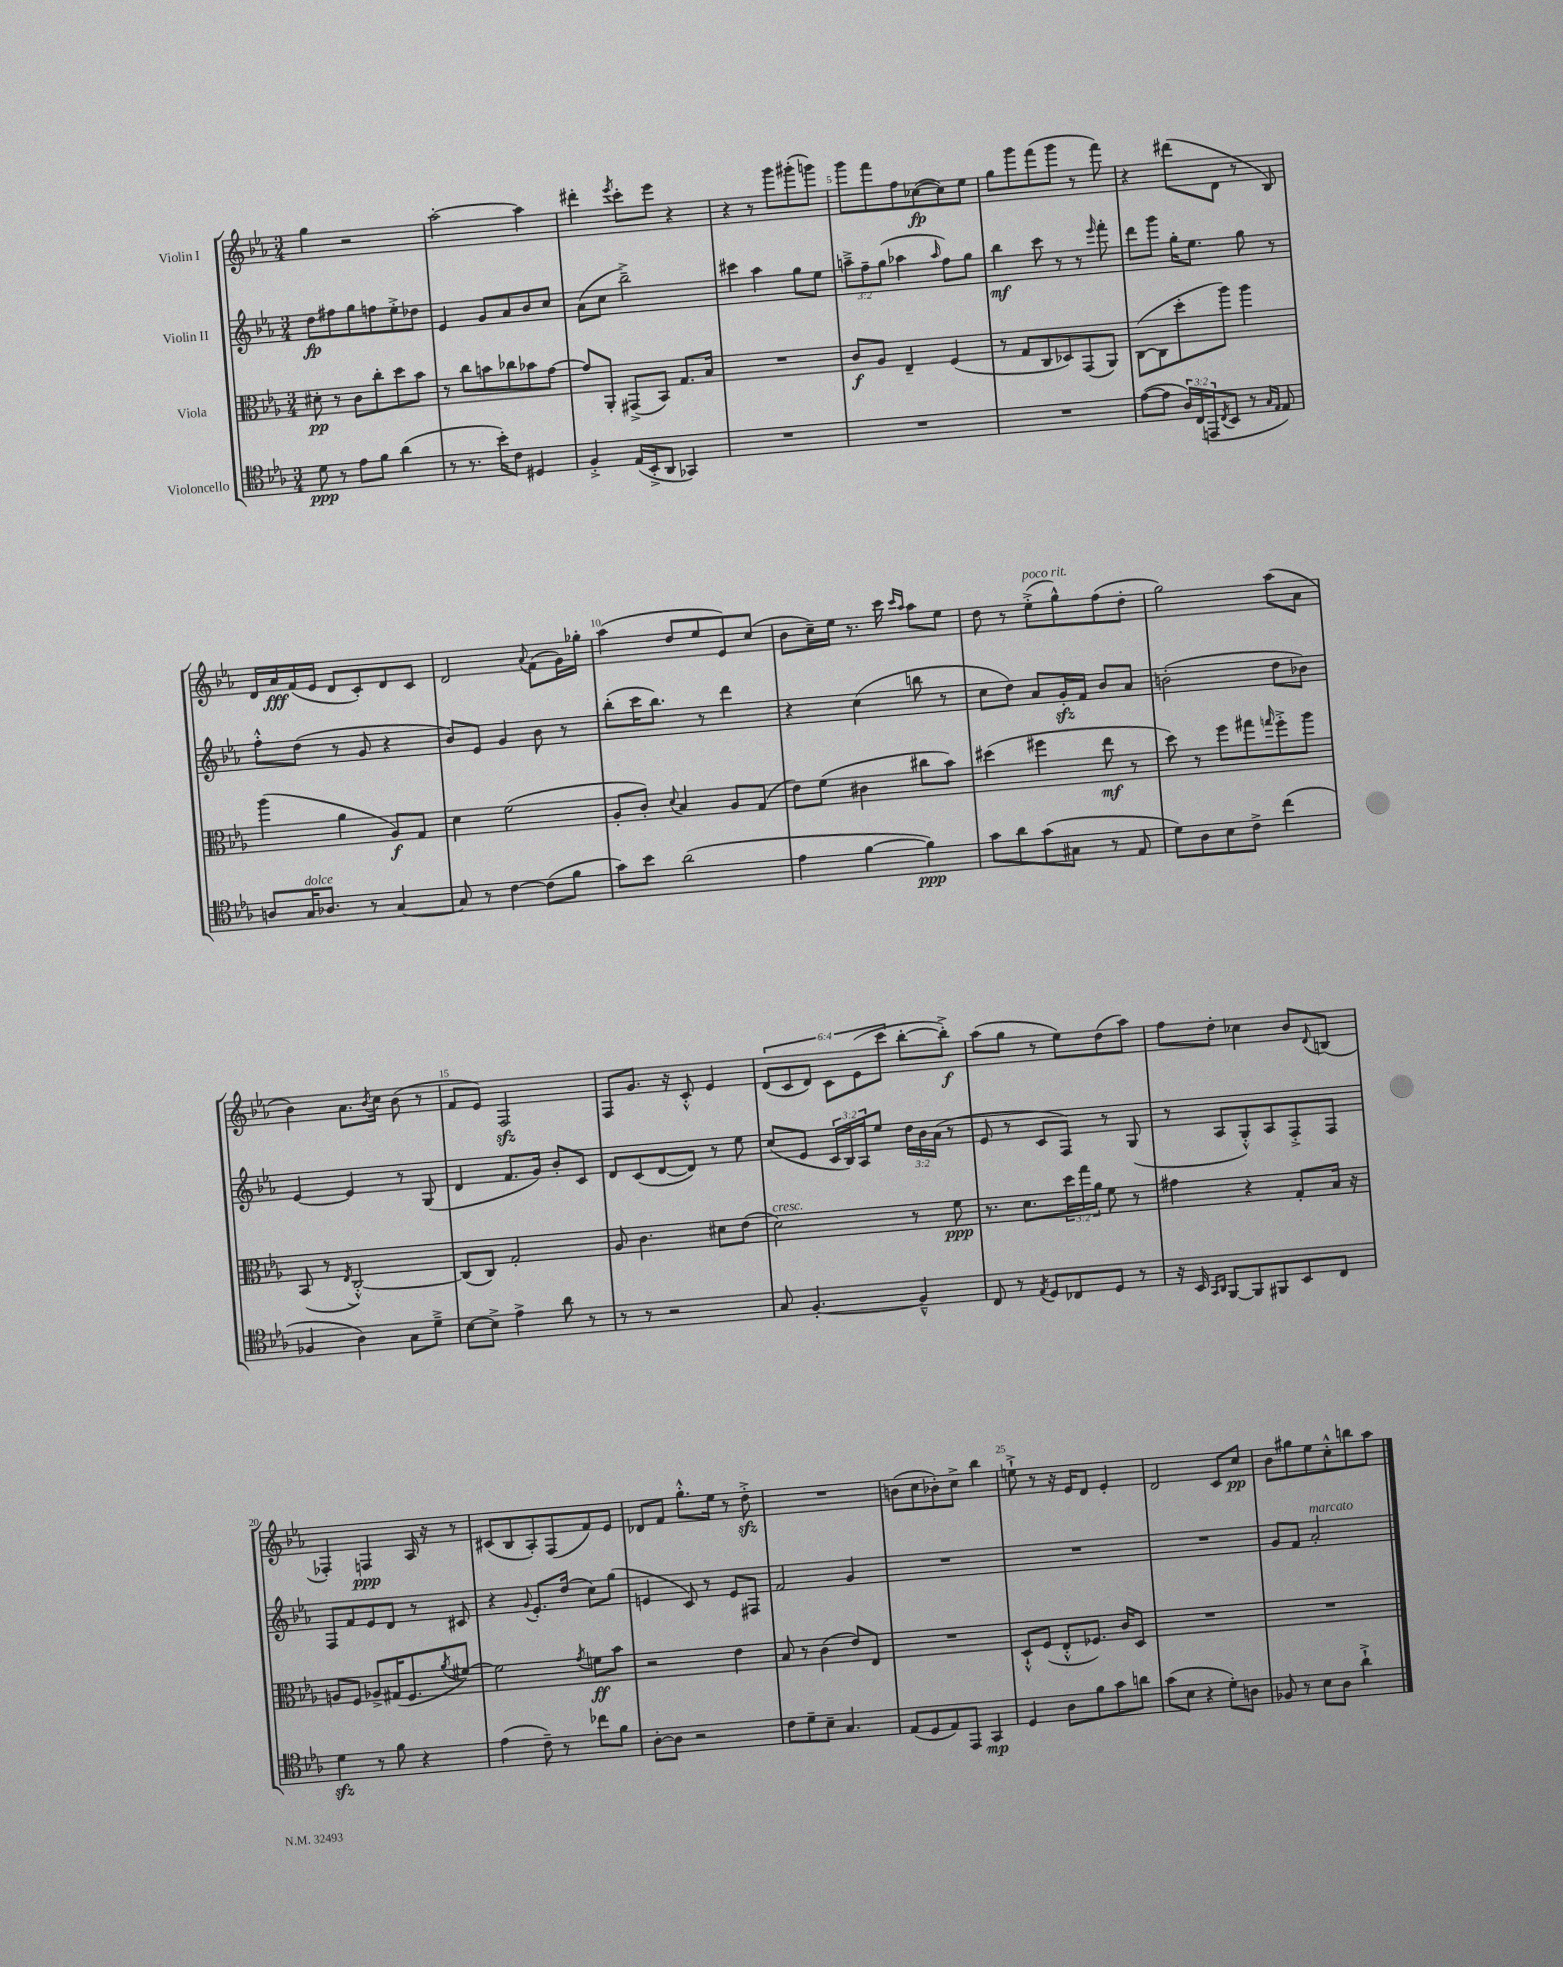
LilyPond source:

<<
\new StaffGroup <<
\new Staff = "s0" \with { instrumentName = "Violin I" } {
    \clef treble \key ees \major \numericTimeSignature \time 3/4 \override Staff.TupletNumber.text = #tuplet-number::calc-fraction-text
    g''4 r2 |
    aes''2~-. aes''4 |
    dis'''4-. \acciaccatura { ees'''8 } c'''8-. ees'''8 r4 |
    r4 r8 g'''8 gis'''8-.( g'''8) |
    g'''8 f'''8 f''8 ces''8~\fp( ces''8) ees''8 |
    g''8 g'''8 f'''8( g'''8 r8 f'''8) |
    r4 dis'''8( d'8 r8 bes8) |
    d'16 aes'16\fff f'16( ees'16 d'8 c'8-.) d'8 c'8 |
    d'2 \appoggiatura { aes'8 } f'8( g'16) ges''16-. |
    aes''4( d''8 ees''8 ees'8) c''8( |
    bes'8 c''16--) ees''16 r8. c'''16 \grace { c'''16 aes''16 } aes''8 ees''8 |
    d''8 r8 ees''8-.->^\markup { \italic "poco rit." }( g''8-^) f''8( d''8-. |
    g''2) aes''8( aes'8 |
    bes'4) aes'8. \acciaccatura { bes'8 } c''16 bes'8( r8 |
    f'8 ees'8) f2\sfz |
    f8 g'8. r16 c'8-.-^ ees'4 |
    \tuplet 6/4 { d'8( c'8 d'8) c'8 ees'8( c'''8 } bes''8~-. bes''8-.->\f) |
    aes''8( g''8 r8 ees''8) d''8( aes''8) |
    f''8 d''8-. ces''4 bes'8 \appoggiatura { d'8 } b8( |
    fes4-.) f4\ppp aes16 r16 r8 |
    cis'8( bes8 aes8-.) f8( f'8) ees'8 |
    des'8 f'8 g''8.-.-^ ees''16 r8 d''8-.->\sfz |
    R2. |
    b'8( c''8 bes'8-.) c''8-> bes''4 |
    e''8-!-> r8 r16 ees'16 d'8 ees'4-. |
    d'2 c'8 c''8\pp |
    bes'8 gis''8 ees''8 c''8-.-^ b''8 aes''8 \bar "|." |
}
\new Staff = "s1" \with { instrumentName = "Violin II" } {
    \clef treble \key ees \major \numericTimeSignature \time 3/4 \override Staff.TupletNumber.text = #tuplet-number::calc-fraction-text
    d''8\fp fis''8 g''8 f''8 ees''8-.-> des''8 |
    ees'4 g'8 aes'8 bes'8 c''8 |
    aes'8( c''8 bes''2--->) |
    cis'''4 aes''4 g''8 ees''8 |
    \tuplet 3/2 { a''8---> f''8-- g''8( } aes''4 \grace { aes''16 } f''8) g''8 |
    bes''4\mf c'''8 r8 r8 \grace { ees'''16 } f'''8-. |
    d'''8 g'''8 g''16-. ees''8. g''8 r8 |
    f''8-.-^ d''8( r8 g'8 r4 |
    bes'8) ees'8 g'4 bes'8 r8 |
    bes''8-.( c'''16 bes''8.) r8 d'''4 |
    r4 c''4( b''8 r8 |
    c''8 d''8) aes'8 g'16-.\sfz f'16 bes'8 aes'8 |
    b'2-.( d''8 bes'8) |
    ees'4~ ees'4 r8 g8( |
    d'4 f'8. g'16) bes'8-. c'8 |
    d'8 c'8( d'8~ d'8) r8 ees''8 |
    c''8( ees'8 \tuplet 3/2 { c'16 bes16) aes16 } ees''8 \tuplet 3/2 { d''16 bes'16 aes'16( } r8 |
    ees'8 r8 c'8 f8) r8 g8( |
    r8 aes8 g8-.-^) aes8 f8-.-> f8 |
    f8 f'8 ees'8 d'8 r8 cis'8 |
    r4 \appoggiatura { g'8 } ees'8.-. d''16( c''8) g''8( |
    e'4 c'8) r8 e'8 fis8 |
    f'2 g'4 |
    R2. |
    R2. |
    R2. |
    g'8 f'8 aes'2-.^\markup { \italic "marcato" } \bar "|." |
}
\new Staff = "s2" \with { instrumentName = "Viola" } {
    \clef alto \key ees \major \numericTimeSignature \time 3/4 \override Staff.TupletNumber.text = #tuplet-number::calc-fraction-text
    dis'8-.\pp r8 c'8 c''8-. d''8 bes'8 |
    r8 c''8 b'8 ces''8 bes'8 g'8~ |
    g'8 aes,8-. gis,8->( bes,8) g8. bes16 |
    R2. |
    c'8\f aes8 ees4-- f4( |
    r8 g8 c8 des8) g,8( aes,8) |
    c8~( c8 d''8-. aes''8) aes''4 |
    aes''4( aes'4 aes8\f) g8 |
    d'4 f'2( |
    aes8-. c'8-.) \appoggiatura { d'8 } bes4 aes8 g8( |
    ees'8) f'8( cis'4 cis''8 bes'8) |
    dis''4( fis''4 ees''8\mf r8 |
    d''8) r8 f''8 gis''8 \grace { g''16 } f''8-.-> aes''8 |
    bes,8( r8 \acciaccatura { ees8 } c2~-.-^) |
    c8( c8) g2-. |
    aes8 c'4. dis'8 ees'8( |
    d'2^\markup { \italic "cresc." }) r8 f'8\ppp |
    r8. d'8. \tuplet 3/2 { d''16 g''16 aes'16 } f'8 r8 |
    gis'4 r4 g8-. bes16 r16 |
    a8 f8 aes8-> gis16( f8. \acciaccatura { aes'8 } fis'8~) |
    fis'2 \acciaccatura { g'8 } f'8\ff bes'8 |
    r2 ees'4 |
    bes8 r8 c'4( ees'8) ees8 |
    R2. |
    d8-!-^ f8( ees8-.-^ fes8.) c'16 d8 |
    R2. |
    R2. \bar "|." |
}
\new Staff = "s3" \with { instrumentName = "Violoncello" } {
    \clef tenor \key ees \major \numericTimeSignature \time 3/4 \override Staff.TupletNumber.text = #tuplet-number::calc-fraction-text
    d'8\ppp r8 ees'8 f'8 aes'4( |
    r8 r8. bes'16-.) c'8 dis4 |
    f4-.-> ees16( bes,16-.-> aes,8 ges,4) |
    R2. |
    R2. |
    R2. |
    ees'8~( ees'8 \tuplet 3/2 { aes16) c16( e,16 } \acciaccatura { c8 } bes,8 r8 \grace { g16 ees16 } ees8) |
    a8 g16^\markup { \italic "dolce" } aes8. r8 g4~ |
    g8 r8 c'4~ c'8( f'8 |
    g'8) bes'8 aes'2( |
    ees'4 f'4~ f'4\ppp) |
    g'8 aes'8 g'8( gis8 r8 ees8 |
    d'8) aes8 bes8 c'8-> c''4( |
    fes4 aes4) g8 d'8---> |
    bes8~ bes8-> ees'4-> aes'8 r8 |
    r8 r8 r2 |
    g8 f4.~-. f4---^ |
    c8 r8 \acciaccatura { ees8 } d8 ces8 d8 r8 |
    r16 bes,16 \grace { g,16 aes,16 } f,8~ f,8 fis,8 bes,8 c8 |
    d'4\sfz r8 f'8 r4 |
    ees'4( c'8--) r8 ces''8 f'8 |
    aes8~-. aes8 r2 |
    c'8 d'8-- bes8-- g4. |
    ees8( d8 ees8) ees,8 g,4\mp |
    d4 aes8 f'8 g'8 a'8 |
    g'8( bes8 r4 d'8-.) a8 |
    fes8 r8 bes8 aes8 aes'4-!-> \bar "|." |
}
>>
>>
\layout { \context { \Score \override BarNumber.break-visibility = ##(#f #t #t) barNumberVisibility = #(every-nth-bar-number-visible 5) } }
